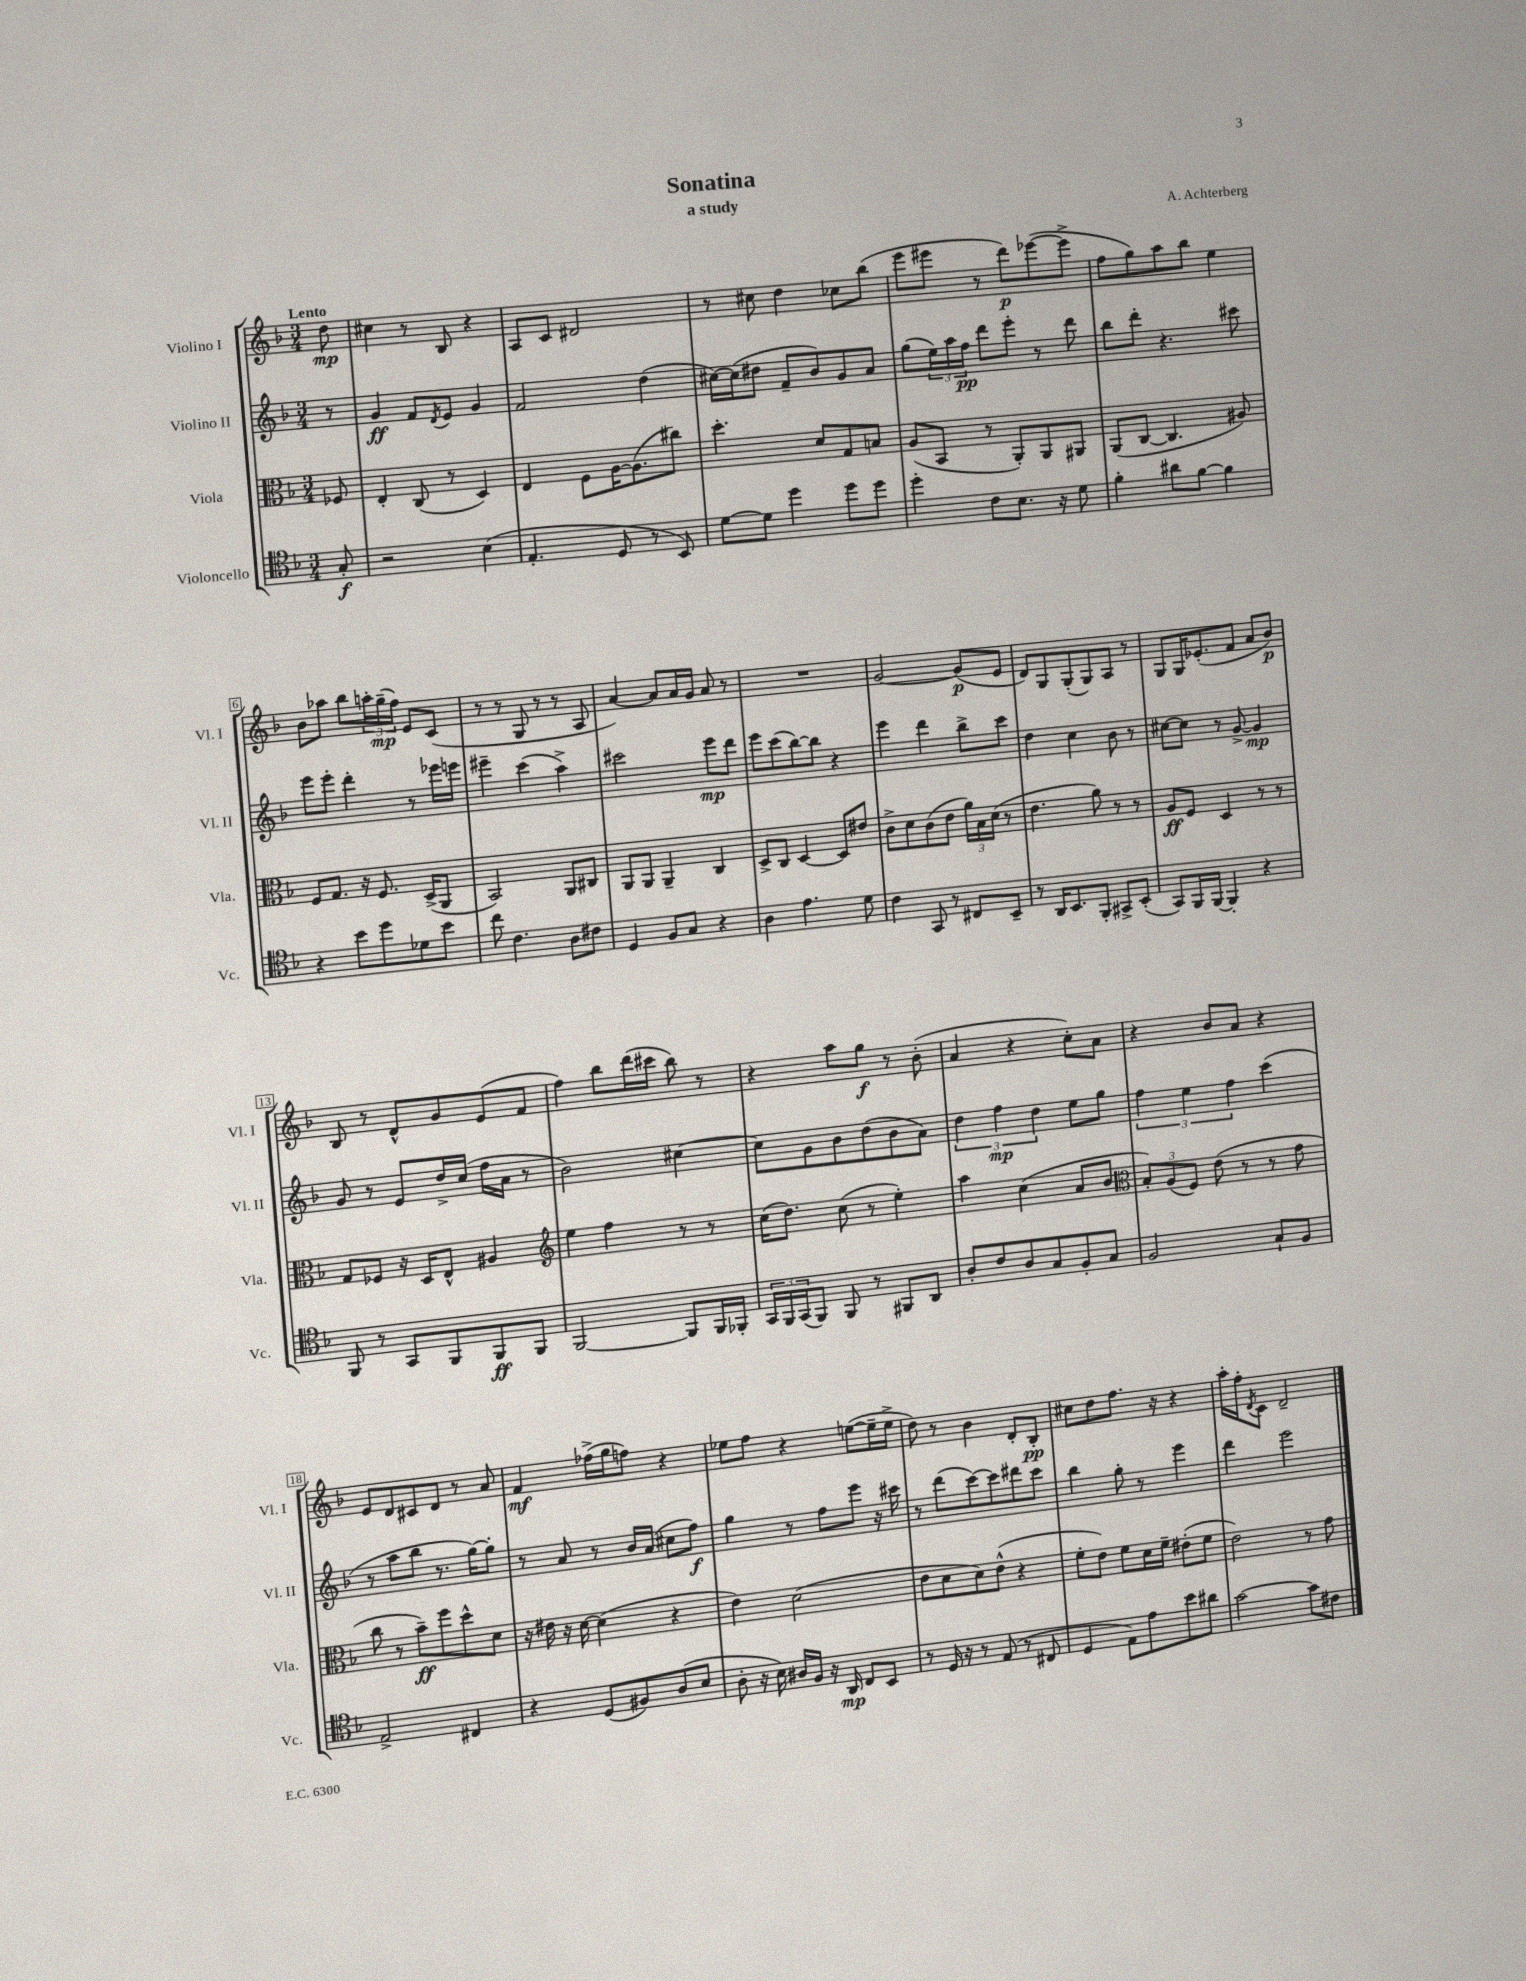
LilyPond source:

\header { title = "Sonatina" composer = "A. Achterberg" subtitle = "a study" }
<<
\new StaffGroup <<
\new Staff = "s0" \with { instrumentName = "Violino I" shortInstrumentName = "Vl. I" } {
    \clef treble \key f \major \numericTimeSignature \time 3/4 \partial 8 \tempo "Lento"
    d''8\mp |
    cis''4 r8 bes8 r4 |
    a8 c'8 dis'2 |
    r8 cis''8 d''4 ces''8 bes''8( |
    e'''8 eis'''8 r8 d'''8\p) ees'''8~( ees'''8-> |
    f''8 g''8) a''8 bes''8 e''4 |
    bes'8 aes''8 bes''8 \tuplet 3/2 { a''16-. g''16--\mp( f''16) } e'8 c'8( |
    r8 r8 g8 r8 r8 a8 |
    a'4~) a'8 a'16 g'16 a'8 r8 |
    R2. |
    g'2~ g'8\p( e'8 |
    d'8) g8 g8-.( g8) a8 r8 |
    g8 g16 ees'8.-.( f'8 a'8 bes'8\p) |
    bes8 r8 d'8-^ g'8 e'8( f'8 |
    f''4) bes''8 d'''16( cis'''16 bes''8) r8 |
    r4 a''8 g''8\f r8 bes'8-.( |
    a'4 r4 c''8-.) a'8 |
    r4 bes'8 a'8 r4 |
    e'8 d'8 cis'8 d'8 r8 a'8 |
    f'4\mf fes''16->( g''16 f''8) r4 |
    ees''8 f''8 r4 e''8~( e''16-- e''16-> |
    d''8) r8 bes'4 d'8-. bes8-.\pp |
    cis''8 d''8 f''8. r16 r4 |
    a''16-. f''16-. \acciaccatura { d'8 } c'8 d'2-- \bar "|." |
}
\new Staff = "s1" \with { instrumentName = "Violino II" shortInstrumentName = "Vl. II" } {
    \clef treble \key f \major \numericTimeSignature \time 3/4 \partial 8
    r8 |
    g'4\ff f'8 \acciaccatura { d'8 } e'8 g'4 |
    f'2 d''4( |
    cis''16~) cis''16( dis''8 f'8-- bes'8) g'8 a'8 |
    g''8( \tuplet 3/2 { e''16) a''16 f''16\pp } d'''8 e'''8-. r8 d'''8 |
    bes''8 d'''8-. r4. cis'''8 |
    e'''8 e'''8-. d'''4-. r8 ees'''16 e'''16 |
    eis'''4-- c'''4( a''4->) |
    cis'''2 e'''8\mp d'''8 |
    e'''8 c'''8( bes''8~) bes''8 r4 |
    e'''4 d'''4 bes''8-> c'''8 |
    d''4 c''4 bes'8 r8 |
    cis''8~ cis''8 r8 g'8~-> g'4\mp |
    g'8 r8 e'8 d''16-> c''16( f''16 a'16 r8 |
    bes'2) cis''4~ |
    cis''8 g'8 bes'8 d''8( bes'8 a'8) |
    \tuplet 3/2 { d''4 f''4\mp d''4 } e''8 g''8 |
    \tuplet 3/2 { f''4 e''4 f''4 } c'''4( |
    r8 a''8 bes''8 r8. g''16~) g''8-. |
    r8 a'8 r8 bes'16 a'16( cis''8 f''8\f) |
    g''4 r8 f''8 e'''8 r16 cis'''16 |
    r8 d'''8( c'''8~) c'''8 dis'''8 c'''8 |
    bes''4 g''8-. r8 e'''4 |
    d'''4 e'''2 \bar "|." |
}
\new Staff = "s2" \with { instrumentName = "Viola" shortInstrumentName = "Vla." } {
    \clef alto \key f \major \numericTimeSignature \time 3/4 \partial 8
    fes8 |
    e4-. c8( r8 d4) |
    e4 f8 a16~ a8.( cis''8) |
    d''4.-. d'8 g8 b8 |
    a8( bes,8 r8 a,8-.) a,8 ais,8 |
    a,8( c8~ c4. ais8) |
    f8 g8. r16 f8. d16->( a,8 |
    bes,2) a,8 cis8 |
    a,8 a,8 a,4-- c4 |
    d8-> c8 d4~ d8 eis'8 |
    c'8-> d'8 c'8( e'8 \tuplet 3/2 { a'16) bes16 d'16( } r8 |
    e'4. a'8) r8 r8 |
    a8\ff f8 d4 r8 r8 |
    g8 fes8 r16 d16 e8-^ ais4 |
    \clef treble e''4 f''4 r8 r8 |
    c''16( d''8.) c''8( r8 e''4-.) |
    a''4 c''4( a'8 bes'8 |
    \clef alto \tuplet 3/2 { bes8-.) a8( f8) } e'8( r8 r8 g'8 |
    c''8 r8 bes'8--\ff) f''8 d''8-^ d'8 |
    r16 eis'16 r16 d'16~ d'4( r4 |
    e'4) d'2( |
    e'8 d'8 d'8) e'8-^( r4 |
    f'8-. e'8) f'8 d'16 f'16-- eis'8-.( f'8 |
    e'2) r8 g'8 \bar "|." |
}
\new Staff = "s3" \with { instrumentName = "Violoncello" shortInstrumentName = "Vc." } {
    \clef tenor \key f \major \numericTimeSignature \time 3/4 \partial 8
    g8-.\f |
    r2 bes4( |
    e4.-. d8 r8 bes,8) |
    d'8~ d'8 d''4 d''8 d''8 |
    d''4-. c'8 bes8. r16 d'8 |
    f'4-. ais'8 f'8~ f'4 |
    r4 bes'8 d''8 des'8 bes'8 |
    c''8 c'4. a8 cis'8 |
    d4 f8 g8 r4 |
    a4 e'4. d'8 |
    c'4 g,8 r8 cis8 bes,8-- |
    r8 a,16 bes,8. f,8-. gis,8-> bes,8-.( |
    g,8) f,16 f,16~ f,4-. r4 |
    f,8 r8 g,8 f,8 f,8\ff f,8 |
    f,2~ f,8 f,16 fes,16-. |
    \tuplet 3/2 { g,16 f,16 g,16( } f,8) f,8 r8 fis,8 a,8 |
    a8-. c'8 a8 g8 f8-. g8 |
    f2 g8-! f8 |
    e2-> cis4 |
    r4 d8( fis8) a8( bes8 |
    a8-. r16 bes16) ais16 f16 r16 a,16\mp c8 bes,8 |
    r8 d16 r16 r8 e8( r8 cis8 |
    d4 e8) e'8 bes'8 ais'8 |
    g'2~ g'8 cis'8 \bar "|." |
}
>>
>>
\layout { \context { \Score \override BarNumber.stencil = #(make-stencil-boxer 0.1 0.3 ly:text-interface::print) } }
